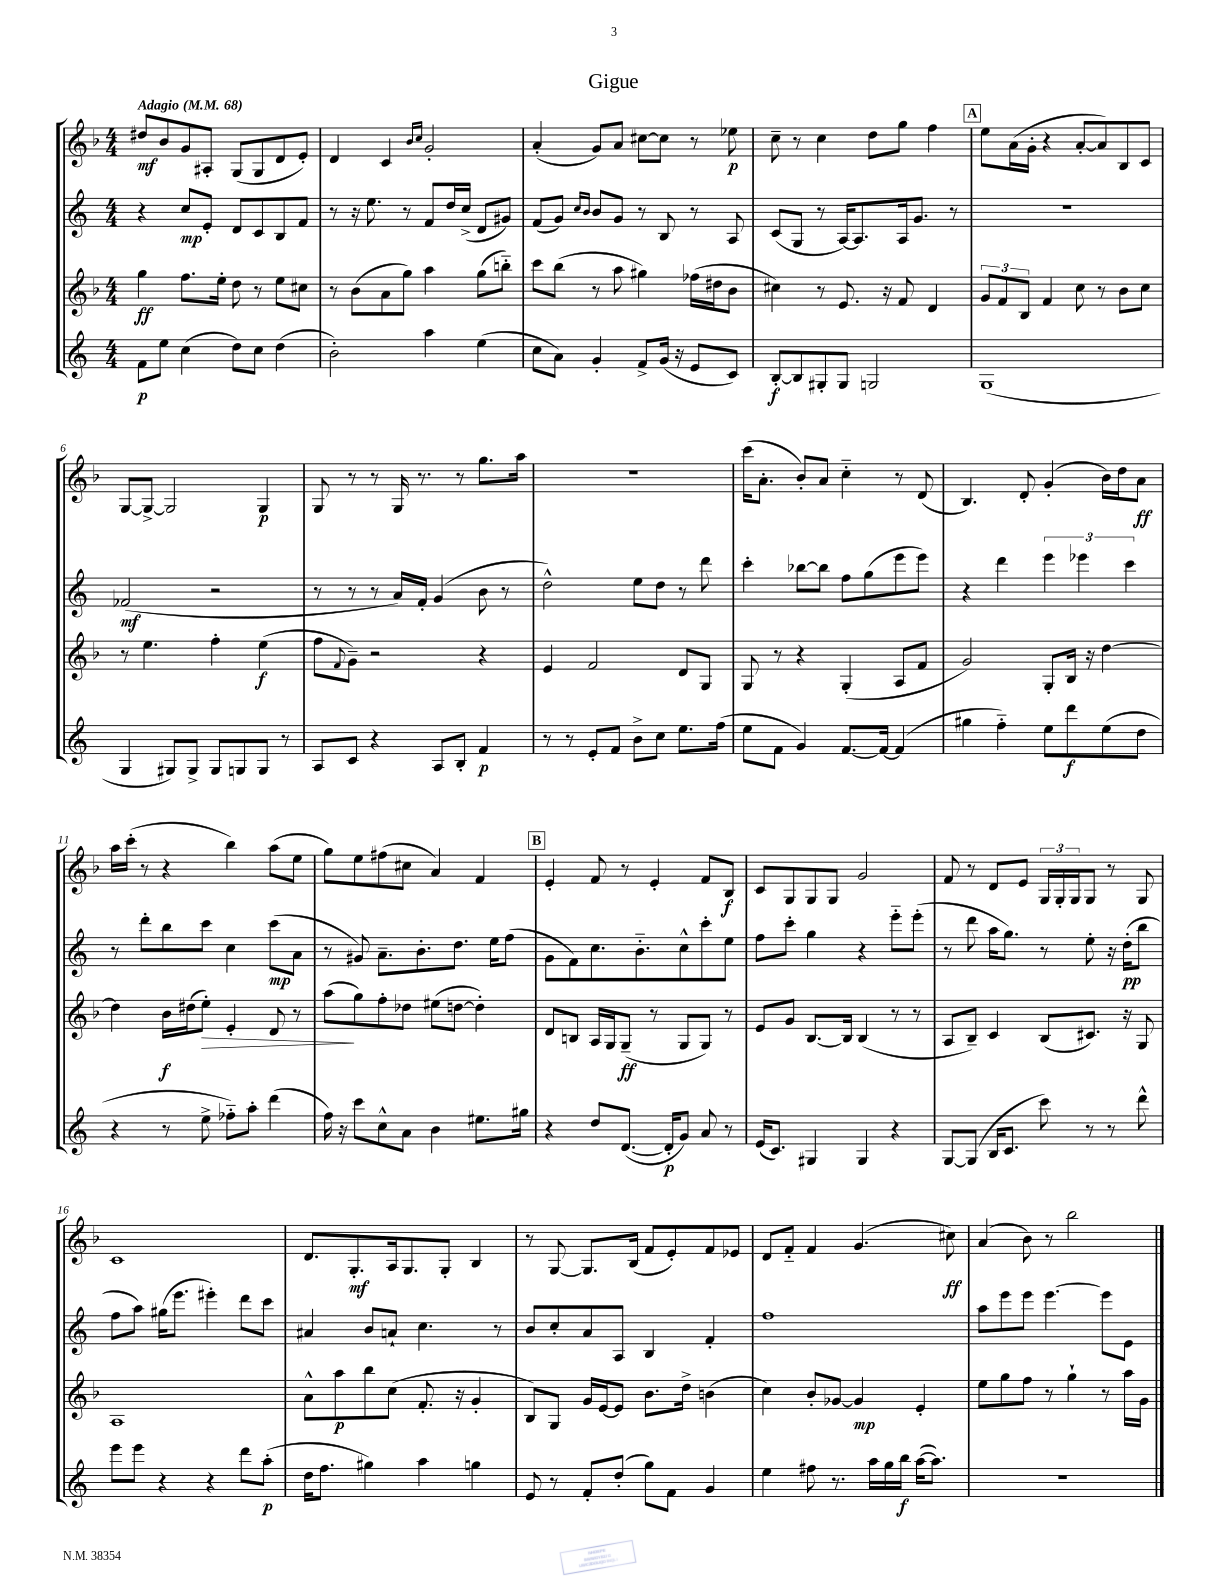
\header { title = "Gigue" }
<<
\new StaffGroup <<
\new Staff = "s0" {
    \clef treble \key f \major \numericTimeSignature \time 4/4 \tempo "Adagio" 4 = 68
    dis''8\mf bes'8 g'8 ais8-. g8( g8 d'8 e'8-.) |
    d'4 c'4 \grace { bes'16 c''16 } g'2-. |
    a'4-.( g'8) a'8 cis''8~ cis''8 r8 ees''8\p |
    c''8-- r8 c''4 d''8 g''8 f''4 |
    \mark \markup { \box "A" } e''8 a'16( g'16-. r4 a'8~-. a'8) bes8 c'8 |
    g8~ g8~-> g2 g4\p |
    g8 r8 r8 g16 r8. r8 g''8. a''16 |
    R1 |
    c'''16( a'8.-. bes'8-.) a'8 c''4-_ r8 d'8( |
    bes4.) d'8-. g'4-.( bes'16) d''16 a'8\ff |
    a''16 c'''16-.( r8 r4 bes''4) a''8( e''8 |
    g''8) e''8 fis''8( cis''8 a'4) f'4 |
    \mark \markup { \box "B" } e'4-. f'8 r8 e'4-. f'8 bes8\f |
    c'8 g8 g8 g8 g'2 |
    f'8 r8 d'8 e'8 \tuplet 3/2 { g16 g16-. g16 } g8 r8 g8 |
    c'1 |
    d'8. g8.-.\mf a16 g8. g8-. bes4 |
    r8 g8~ g8. bes16( f'8 e'8-.) f'8 ees'8 |
    d'8 f'8-_ f'4 g'4.( cis''8\ff) |
    a'4( bes'8) r8 bes''2 \bar "|." |
}
\new Staff = "s1" {
    \clef treble \key c \major \numericTimeSignature \time 4/4
    r4 c''8\mp e'8-. d'8 c'8 b8 f'8 |
    r8 r16 e''8. r8 f'8 d''16 c''16->( d'8 gis'8) |
    f'8( g'8) \grace { c''16 b'16 } b'8 g'8 r8 b8 r8 a8 |
    c'8( g8 r8 a16~) a8. a16 g'8. r8 |
    \mark \markup { \box "A" } R1 |
    fes'2\mf( r2 |
    r8 r8 r8 a'16) f'16-. g'4( b'8 r8 |
    d''2-^) e''8 d''8 r8 d'''8 |
    c'''4-. bes''8~ bes''8 f''8 g''8( e'''8 e'''8) |
    r4 d'''4 \tuplet 3/2 { e'''4 ees'''4 c'''4 } |
    r8 d'''8-. b''8 c'''8 c''4 c'''8\mp( a'8 |
    r8 gis'8) a'8.-- b'8.-. d''8. e''16 f''8( |
    \mark \markup { \box "B" } g'8 f'8) c''8. b'8.-_ c''8-^ c'''8-. e''8 |
    f''8 c'''8-. g''4 r4 e'''8-_ e'''8-.( |
    r8 d'''8 a''16 g''8.) r8 e''8-. r16 d''16-.\pp( b''8 |
    f''8 a''8) gis''16( e'''8. eis'''4-.) d'''8 c'''8 |
    ais'4 b'8 a'8-! c''4. r8 |
    b'8 c''8-. a'8 a8 b4 f'4-. |
    f''1 |
    a''8 e'''8 e'''8 e'''4.~ e'''8 e'8 \bar "|." |
}
\new Staff = "s2" {
    \clef treble \key f \major \numericTimeSignature \time 4/4
    g''4\ff f''8. e''16-. d''8 r8 e''8 cis''8 |
    r8 bes'8( a'8 g''8) a''4 g''8( b''8-_) |
    c'''8 bes''8( r8 a''8 gis''4) fes''16( dis''16 bes'8 |
    cis''4) r8 e'8. r16 f'8 d'4 |
    \mark \markup { \box "A" } \tuplet 3/2 { g'8 f'8 bes8 } f'4 c''8 r8 bes'8 c''8 |
    r8 e''4. f''4-. e''4\f( |
    f''8 \appoggiatura { f'8 } g'8--) r2 r4 |
    e'4 f'2 d'8 g8 |
    g8 r8 r4 g4-.( a8 f'8 |
    g'2) g8-. bes16 r16 d''4~ |
    d''4 bes'16\f dis''16( e''8-.\>) e'4-. d'8 r8 |
    a''8\!( g''8) f''8-. des''8 eis''8( d''8~ d''4-.) |
    \mark \markup { \box "B" } d'8 b8 a16 g16 g8--\ff( r8 g8 g8) r8 |
    e'8 g'8 bes8.~ bes16 bes4( r8 r8 |
    a8 bes8--) c'4 bes8( cis'8.) r16 g8 |
    a1 |
    a'8-^ a''8\p bes''8 c''8( f'8.-. r16 g'4-. |
    bes8) g8 g'16 e'16~ e'8 bes'8. d''16-> b'4( |
    c''4) bes'8-. ges'8~ ges'4\mp e'4-. |
    e''8 g''8 f''8 r8 g''4-! r8 a''16 g'16 \bar "|." |
}
\new Staff = "s3" {
    \clef treble \key c \major \numericTimeSignature \time 4/4
    f'8\p e''8 c''4( d''8) c''8 d''4( |
    b'2-.) a''4 e''4( |
    c''8 a'8) g'4-. f'8-> g'16( r16 e'8 c'8) |
    b8~-.\f b8 gis8-. gis8 g2 |
    \mark \markup { \box "A" } g1( |
    g4 gis8) gis8-> gis8 g8 g8 r8 |
    a8 c'8 r4 a8 b8-. f'4\p |
    r8 r8 e'8-. f'8 b'8-> c''8 e''8. f''16( |
    e''8 f'8 g'4) f'8.~ f'16~ f'4( |
    gis''4 f''4-_) e''8 d'''8\f e''8( d''8 |
    r4 r8 e''8-> fes''8-_) a''8-. d'''4( |
    f''16) r16 c'''8 c''8-^ a'8 b'4 eis''8. gis''16 |
    \mark \markup { \box "B" } r4 d''8 d'8.~( d'16-.\p g'8) a'8 r8 |
    e'16( c'8.) gis4 gis4 r4 |
    g8~ g8( b16 c'8. c'''8) r8 r8 d'''8-^ |
    e'''8 e'''8 r4 r4 d'''8 a''8-.\p( |
    d''16 f''8. gis''4) a''4 g''4 |
    e'8 r8 f'8-. d''8-.( g''8) f'8 g'4 |
    e''4 fis''8 r8. a''16 g''16 b''16\f a''16~( a''8.) |
    R1 \bar "|." |
}
>>
>>
